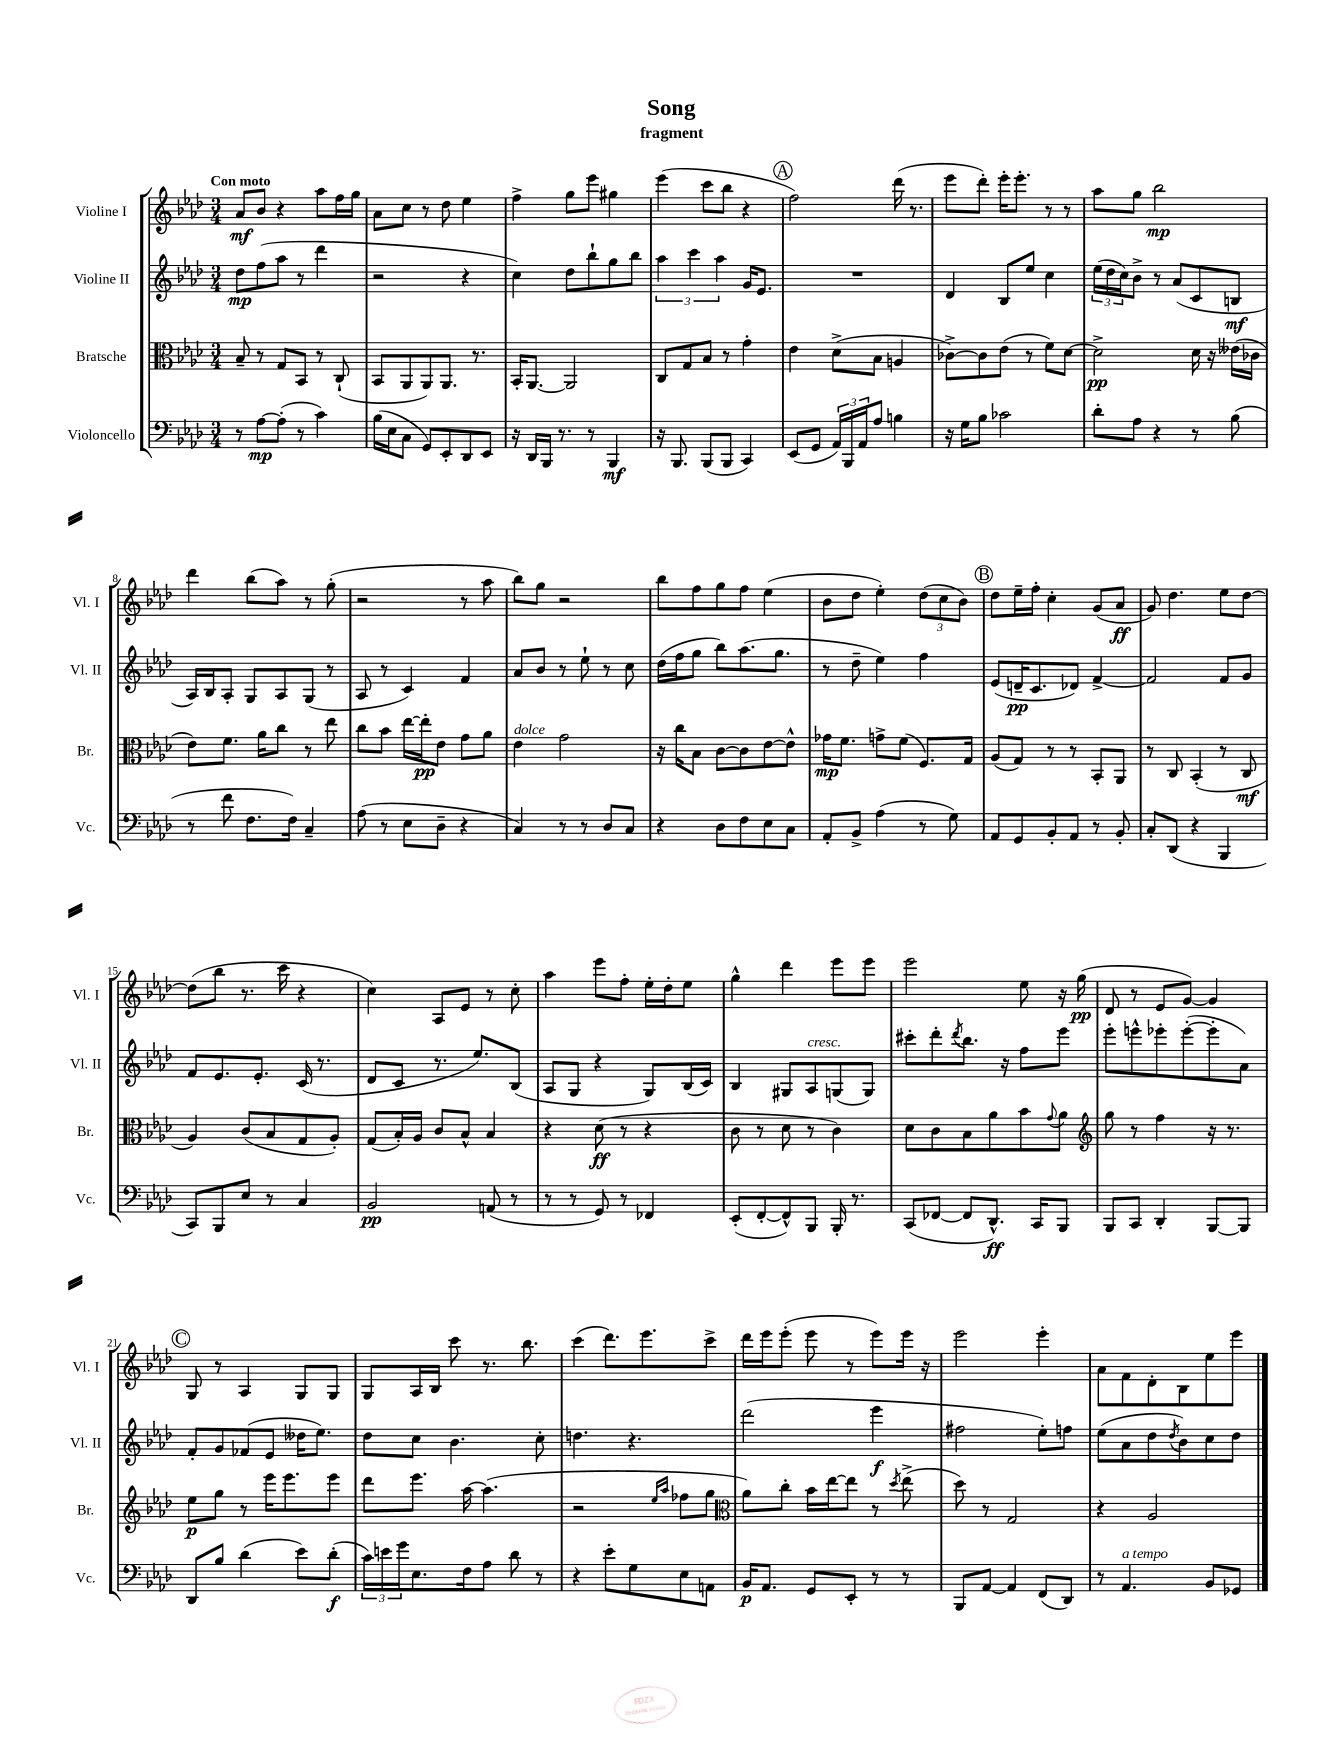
\header { title = "Song" subtitle = "fragment" }
<<
\new StaffGroup <<
\new Staff = "s0" \with { instrumentName = "Violine I" shortInstrumentName = "Vl. I" } {
    \clef treble \key aes \major \numericTimeSignature \time 3/4 \tempo "Con moto"
    aes'8\mf bes'8 r4 aes''8 f''16 g''16 |
    aes'8 c''8 r8 des''8 ees''4 |
    f''4-> g''8 ees'''8 gis''4 |
    ees'''4( c'''8 bes''8 r4 |
    \mark \markup { \circle "A" } f''2) des'''16( r8. |
    ees'''8 des'''8-.) ees'''16-. ees'''8.-. r8 r8 |
    aes''8 g''8 bes''2\mp |
    des'''4 bes''8( aes''8) r8 g''8-.( |
    r2 r8 aes''8 |
    bes''8) g''8 r2 |
    bes''8 f''8 g''8 f''8 ees''4( |
    bes'8 des''8 ees''4-.) \tuplet 3/2 { des''8( c''8 bes'8) } |
    \mark \markup { \circle "B" } des''8 ees''16-- f''16-. c''4-. g'8( aes'8\ff |
    g'8) des''4. ees''8 des''8~ |
    des''8( bes''8 r8. c'''16 r4 |
    c''4) aes8 ees'8 r8 c''8-. |
    aes''4 ees'''8 f''8-. ees''16-. des''16-. ees''8 |
    g''4-^ des'''4 ees'''8 ees'''8 |
    ees'''2 ees''8 r16 g''16\pp( |
    des'8 r8 ees'8 g'8~) g'4 |
    \mark \markup { \circle "C" } g8 r8 aes4 g8 g8 |
    g8 aes16 bes16 c'''8 r8. bes''8. |
    c'''4( des'''8.) ees'''8. c'''8-> |
    des'''16 ees'''16 ees'''8-.( ees'''8 r8 ees'''8) ees'''16 r16 |
    ees'''2 ees'''4-. |
    aes'8 f'8 des'8-. bes8 ees''8 ees'''8 \bar "|." |
}
\new Staff = "s1" \with { instrumentName = "Violine II" shortInstrumentName = "Vl. II" } {
    \clef treble \key aes \major \numericTimeSignature \time 3/4
    des''8\mp f''8( aes''8 r8 des'''4 |
    r2 r4 |
    c''4) des''8 bes''8-! g''8 bes''8 |
    \tuplet 3/2 { aes''4 c'''4 aes''4 } g'16 ees'8. |
    \mark \markup { \circle "A" } R2. |
    des'4 bes8 ees''8 c''4 |
    \tuplet 3/2 { ees''16( des''16 c''16) } bes'8-> r8 aes'8( c'8 b8\mf |
    aes16) bes16 aes8-. g8 aes8 g8( r8 |
    aes8 r8 c'4) f'4 |
    aes'8 bes'8 r8 ees''8-! r8 c''8 |
    des''16( f''16 g''8 bes''8) aes''8.( g''8. |
    r8 des''8-- ees''4) f''4 |
    \mark \markup { \circle "B" } ees'8( d'16--\pp c'8. des'8) f'4~-> |
    f'2 f'8 g'8 |
    f'8 ees'8. ees'8.-. c'16( r8. |
    des'8 c'8 r8. ees''8.) bes8( |
    aes8 g8 r4 g8) bes16( c'16) |
    bes4 gis8 aes8^\markup { \italic "cresc." } g8( g8) |
    cis'''8-. des'''8-. \acciaccatura { des'''8 } bes''8. r16 f''8 ees'''8 |
    ees'''8-. e'''8-^ ees'''8-. ees'''8~-.( ees'''8-. aes'8) |
    \mark \markup { \circle "C" } f'8-. g'8 fes'8( ees'8 deses''16 ees''8.) |
    des''8 c''8 bes'4. c''8-. |
    d''4. r4. |
    des'''2( ees'''4\f |
    fis''2 ees''8-.) f''8 |
    ees''8( aes'8 des''8 \acciaccatura { des''8 } bes'8) c''8 des''8 \bar "|." |
}
\new Staff = "s2" \with { instrumentName = "Bratsche" shortInstrumentName = "Br." } {
    \clef alto \key aes \major \numericTimeSignature \time 3/4
    bes8-- r8 g8 bes,8 r8 c8-!( |
    bes,8 aes,8 aes,8) aes,8. r8. |
    bes,16-. aes,8.~ aes,2 |
    c8 g8 bes8 r8 g'4-. |
    \mark \markup { \circle "A" } ees'4 des'8->( bes8 a4 |
    ces'8~->) ces'8 ees'8( r8 f'8) des'8~ |
    des'2->\pp des'16 r16 eeses'16( ces'16 |
    ees'8) f'8. aes'16 c''8 r8 ees''8 |
    c''8 bes'8 ees''16~ ees''16-.\pp ees'8 g'8 aes'8 |
    ees'4^\markup { \italic "dolce" } g'2 |
    r16 c''16 bes8 c'8~ c'8 ees'8~ ees'8-^ |
    ges'16\mp f'8. g'8-> f'8( f8.) g16 |
    \mark \markup { \circle "B" } aes8( g8) r8 r8 bes,8-. aes,8 |
    r8 c8 bes,4-.( r8 c8\mf |
    aes4) c'8( bes8 g8 aes8-.) |
    g8( bes16-.) aes16 c'8 bes8-^ bes4 |
    r4 des'8\ff( r8 r4 |
    c'8 r8 des'8 r8 c'4) |
    des'8 c'8 bes8 aes'8 bes'8 \appoggiatura { g'8 } aes'8 |
    \clef treble g''8 r8 f''4 r16 r8. |
    \mark \markup { \circle "C" } ees''8\p g''8 r8 ees'''16 ees'''8. ees'''8 |
    des'''8 ees'''8. aes''16~ aes''4.( |
    r2 \grace { ees''16 aes''16 } fes''8 g''8 |
    \clef alto aes'8) c''8-. bes'16 ees''16~ ees''8 r8 \acciaccatura { des''8 } ees''8->( |
    des''8) r8 g2 |
    r4 aes2 \bar "|." |
}
\new Staff = "s3" \with { instrumentName = "Violoncello" shortInstrumentName = "Vc." } {
    \clef bass \key aes \major \numericTimeSignature \time 3/4
    r8 aes8~\mp aes8-.( r8 c'4) |
    bes16( ees16 c8 g,8) ees,8-. des,8 ees,8 |
    r16 des,16 bes,,16 r8. r8 bes,,4\mf |
    r16 bes,,8. bes,,8( bes,,8 c,4) |
    \mark \markup { \circle "A" } ees,8( g,8 \tuplet 3/2 { aes,16) bes,,16 aes,16 } aes8 b4 |
    r16 g16 bes8 ces'2 |
    des'8-. aes8 r4 r8 bes8( |
    r8 f'8 f8. f16) c4-- |
    aes8( r8 ees8 des8-- r4 |
    c4) r8 r8 des8 c8 |
    r4 des8 f8 ees8 c8 |
    aes,8-. bes,8-> aes4( r8 g8) |
    \mark \markup { \circle "B" } aes,8 g,8 bes,8-. aes,8 r8 bes,8-. |
    c8-. des,8( r4 bes,,4 |
    c,8) bes,,8 ees8 r8 c4 |
    bes,2\pp a,8( r8 |
    r8 r8 g,8) r8 fes,4 |
    ees,8-.( f,8~-. f,8-^) bes,,8 bes,,16-. r8. |
    c,8( fes,8~ fes,8 des,8.-^\ff) c,16 bes,,8 |
    bes,,8 c,8 des,4-. bes,,8~ bes,,8 |
    \mark \markup { \circle "C" } des,8 bes8 des'4( ees'8) des'8-.\f( |
    \tuplet 3/2 { c'16) e'16 g'16 } ees8. f16 aes8 des'8 r8 |
    r4 ees'8-. g8 ees8 a,8 |
    bes,16\p aes,8. g,8 ees,8-. r8 r8 |
    bes,,8 aes,8~ aes,4 f,8( des,8) |
    r8 aes,4.^\markup { \italic "a tempo" } bes,8 ges,8 \bar "|." |
}
>>
>>
